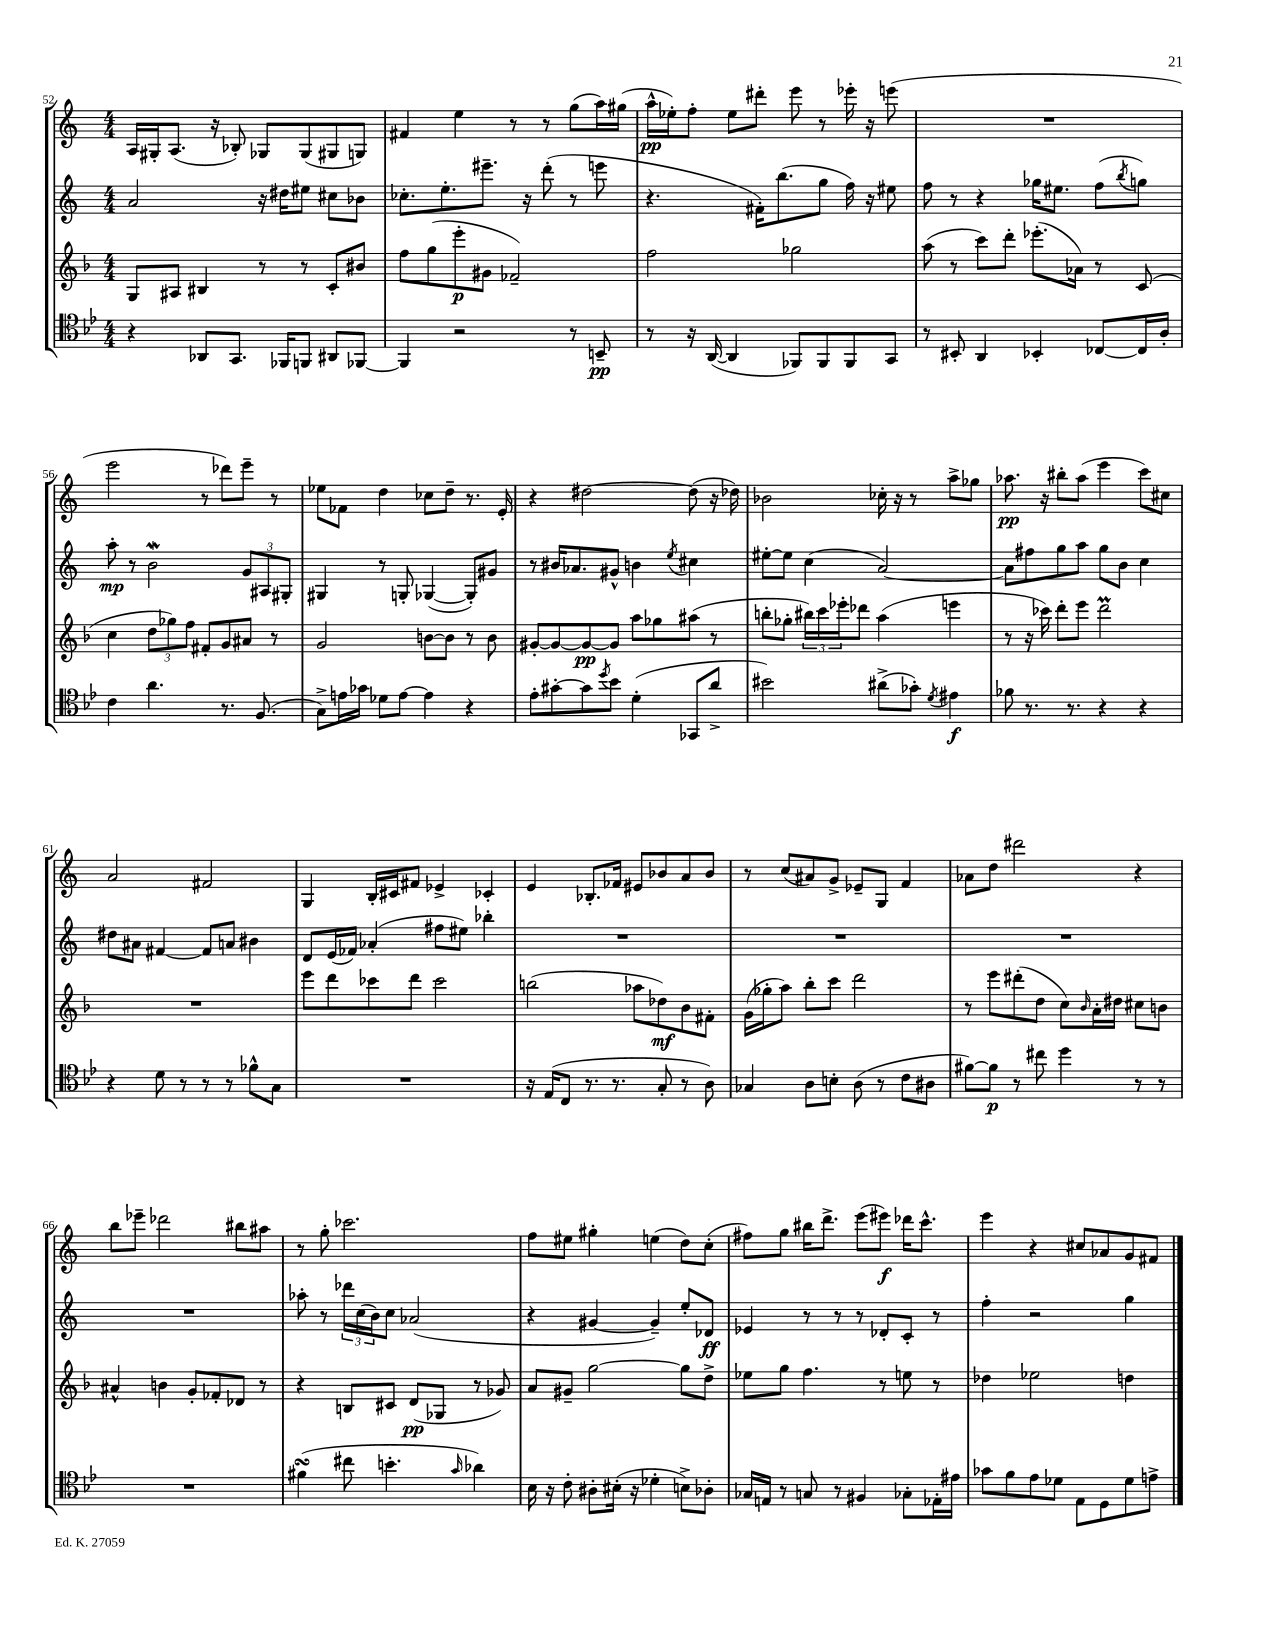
<<
\new StaffGroup <<
\new Staff = "s0" {
    \clef treble \key c \major \numericTimeSignature \time 4/4
    a16 gis16-. a8.( r16 bes8-.) ges8 ges8( gis8 g8) |
    fis'4 e''4 r8 r8 g''8( a''16) gis''16( |
    a''16-^\pp ees''16-.) f''8-. ees''8 dis'''8-. e'''8 r8 ees'''16-. r16 e'''8( |
    R1 |
    e'''2 r8 des'''8) e'''8-- r8 |
    ees''8 fes'8 d''4 ces''8 d''8-- r8. e'16-. |
    r4 dis''2~ dis''8( r16 des''16) |
    bes'2 ces''16-. r16 r8 a''8-> ges''8 |
    aes''8.\pp r16 bis''8-. aes''8( e'''4 c'''8) cis''8 |
    a'2 fis'2 |
    g4 b16-. cis'16 fis'8 ees'4-> ces'4-. |
    e'4 bes8.-. fes'16 eis'8 bes'8 a'8 bes'8 |
    r8 c''8( ais'8) g'8-> ees'8-- g8 f'4 |
    aes'8 d''8 dis'''2 r4 |
    b''8 ees'''8-- des'''2 bis''8 ais''8 |
    r8 g''8-. ces'''2. |
    f''8 eis''8 gis''4-. e''4( d''8) c''8-.( |
    fis''8) g''8 bis''16 d'''8.-> e'''8( eis'''8\f) des'''16 c'''8.-^ |
    e'''4 r4 cis''8 aes'8 g'8 fis'8 \bar "|." |
}
\new Staff = "s1" {
    \clef treble \key c \major \numericTimeSignature \time 4/4
    a'2 r16 dis''16 eis''8 cis''8 bes'8 |
    ces''8.-. e''8.-. eis'''8.-- r16 d'''8-.( r8 e'''8 |
    r4. fis'16-.) b''8.( g''8 f''16) r16 eis''8 |
    f''8 r8 r4 ges''16 eis''8. f''8( \acciaccatura { b''8 } g''8) |
    a''8-.\mp r8 b'2\mordent \tuplet 3/2 { g'8 ais8 gis8-. } |
    gis4 r8 g8-. ges4~( ges8-.) gis'8 |
    r8 bis'16 aes'8. gis'8-^ b'4 \acciaccatura { e''8 } cis''4 |
    eis''8~-. eis''8 c''4( a'2~) |
    a'8 fis''8 g''8 a''8 g''8 b'8 c''4 |
    dis''8 ais'8 fis'4~ fis'8 a'8 bis'4 |
    d'8 e'16( fes'16) aes'4-.( fis''8 eis''8) bes''4-. |
    R1 |
    R1 |
    R1 |
    R1 |
    aes''8-. r8 \tuplet 3/2 { des'''16 c''16( b'16) } c''8 aes'2( |
    r4 gis'4~ gis'4--) e''8-. des'8\ff |
    ees'4 r8 r8 r8 des'8-. c'8-. r8 |
    f''4-. r2 g''4 \bar "|." |
}
\new Staff = "s2" {
    \clef treble \key f \major \numericTimeSignature \time 4/4
    g8 ais8 bis4 r8 r8 c'8-. bis'8 |
    f''8 g''8( e'''8-.\p gis'8 fes'2--) |
    f''2 ges''2 |
    a''8( r8 c'''8) d'''8-. ees'''8.-.( aes'16) r8 c'8( |
    c''4 \tuplet 3/2 { d''8 ges''8) f''8 } fis'8-. g'8 ais'8 r8 |
    g'2 b'8~ b'8 r8 b'8 |
    gis'8~-. gis'8~ gis'8~\pp gis'8 a''8 ges''8 ais''8( r8 |
    b''8-. ges''8-. \tuplet 3/2 { bis''16) c'''16 ees'''16-. } des'''8 a''4( e'''4 |
    r8 r16 ces'''16) d'''8-. e'''8 d'''2\prall |
    R1 |
    e'''8 d'''8 ces'''8 d'''8 ces'''2 |
    b''2( aes''8 des''8\mf) bes'8 fis'8-. |
    g'16( ges''16-. a''8) bes''8-. c'''8 d'''2 |
    r8 e'''8 dis'''8-.( d''8 c''8) \grace { bes'16 } a'16-. dis''16 cis''8 b'8 |
    ais'4-^ b'4 g'8-. fes'8-. des'8 r8 |
    r4 b8 cis'8 d'8\pp( ges8 r8 ges'8) |
    a'8 gis'8-- g''2~ g''8 d''8-> |
    ees''8 g''8 f''4. r8 e''8 r8 |
    des''4 ees''2 d''4 \bar "|." |
}
\new Staff = "s3" {
    \clef tenor \key bes \major \numericTimeSignature \time 4/4
    r4 aes,8 g,8. fes,16 f,8 ais,8 fes,8~ |
    fes,4 r2 r8 b,8--\pp |
    r8 r16 a,16~( a,4 fes,8) fes,8 fes,8 g,8 |
    r8 bis,8-. a,4 bes,4-. ces8~ ces16 a16-. |
    c'4 a'4. r8. f8.( |
    g8->) e'16 ges'16 des'8 e'8~ e'4 r4 |
    ees'8-. gis'8~-. gis'8 \acciaccatura { d''8 } bes'8 d'4-.( ges,8 a'8-> |
    bis'2) ais'8->( ges'8-.) \acciaccatura { d'8 } eis'4\f |
    fes'8 r8. r8. r4 r4 |
    r4 d'8 r8 r8 r8 fes'8-^ g8 |
    R1 |
    r16 ees16( c8 r8. r8. g8-. r8 a8) |
    ges4 a8 b8-. a8( r8 c'8 ais8 |
    fis'8~) fis'8\p r8 cis''8 d''4 r8 r8 |
    R1 |
    fis'4\turn( cis''8 b'4.-. \grace { g'16 } aes'4) |
    bes16 r16 c'8-. ais8-. bis16-.( r16 des'4-. b8->) aes8-. |
    ges16 e16 r8 g8 r8 fis4 ges8-. ees16-. eis'16 |
    ges'8 f'8 ees'8 des'8 ees8 d8 des'8 e'8-> \bar "|." |
}
>>
>>
\layout { \context { \Score currentBarNumber = #52 } }
